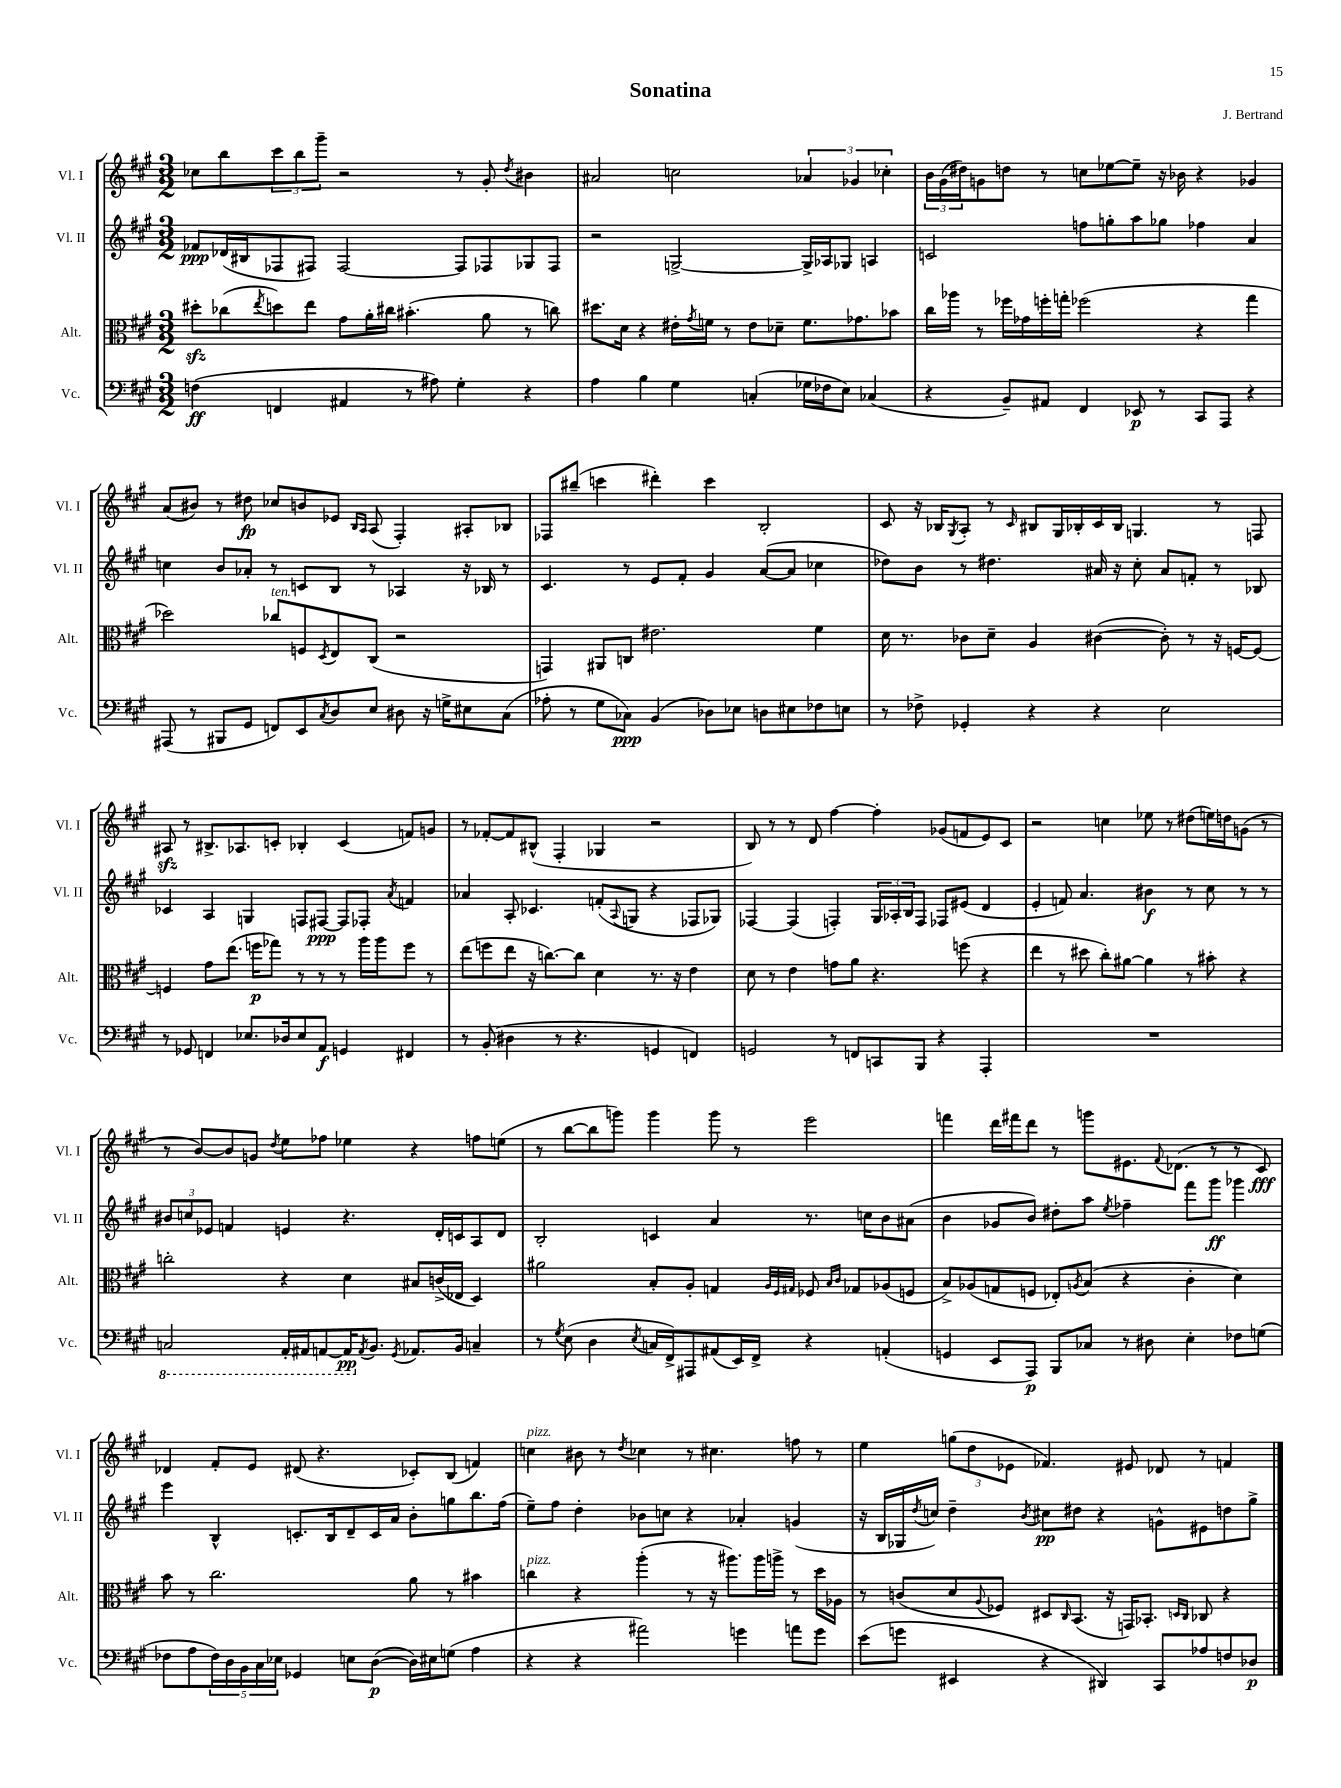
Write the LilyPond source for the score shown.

\header { title = "Sonatina" composer = "J. Bertrand" }
<<
\new StaffGroup <<
\new Staff = "s0" \with { instrumentName = "Vl. I" shortInstrumentName = "Vl. I" } {
    \clef treble \key a \major \numericTimeSignature \time 3/2
    ces''8 b''8 \tuplet 3/2 { cis'''8 b''8 gis'''8-- } r2 r8 gis'8-. \acciaccatura { d''8 } bis'4 |
    ais'2 c''2 \tuplet 3/2 { aes'4 ges'4 ces''4-. } |
    \tuplet 3/2 { b'16 gis'16( dis''16) } g'8 d''8 r8 c''8 ees''8~ ees''8-- r16 bes'16 r4 ges'4 |
    a'8( bis'8) r8 dis''8\fp ces''8 b'8 ees'8 \grace { b16 a16 } a8( fis4-.) ais8-. bes8 |
    fes8 bis''8--( c'''4 dis'''4-.) c'''4 b2-. |
    cis'8 r16 bes16 \acciaccatura { gis8 } a8-. r8 \grace { cis'16 } bis8 gis16 bes16-. cis'16 bes16 g4. r8 f8 |
    ais8\sfz r8 bis8.-> aes8. c'8-. bes4-. c'4( f'8) g'8 |
    r8 fes'8~-. fes'8 bis8-^( fis4-. ges4 r2 |
    b8) r8 r8 d'8 fis''4~ fis''4-. ges'8( f'8 e'8) cis'8 |
    r2 c''4 ees''8 r8 dis''8( e''16) d''16 g'8( r8 |
    r8 b'8~) b'8 g'8 \acciaccatura { d''8 } e''8 fes''8 ees''4 r4 f''8 e''8( |
    r8 b''8~ b''8 g'''8) g'''4 g'''8 r8 e'''2 |
    f'''4 d'''16 fis'''16 d'''8 r8 g'''8 eis'8. \appoggiatura { fis'8 } des'8.( r8 r8 cis'8\fff) |
    des'4 fis'8-. e'8 dis'8( r4. ces'8-.) b8( f'4) |
    c''4^\markup { \italic "pizz." } bis'8 r8 \acciaccatura { d''8 } ces''4 r8 cis''4. f''8 r8 |
    e''4 \tuplet 3/2 { g''8( d''8 ees'8 } fes'4.) eis'8 des'8 r8 f'4 \bar "|." |
}
\new Staff = "s1" \with { instrumentName = "Vl. II" shortInstrumentName = "Vl. II" } {
    \clef treble \key a \major \numericTimeSignature \time 3/2
    fes'8\ppp des'16( bis16 fes8 fis8) fis2~ fis8 fes8 ges8 fes8 |
    r2 g2~-> g16-> aes16 ges8 a4 |
    c'2 f''8 g''8-. a''8 ges''8 fes''4 a'4 |
    c''4 b'8 aes'8-. r8 c'8 b8 r8 aes4 r16 bes16 r8 |
    cis'4. r8 e'8 fis'8-. gis'4 a'8~( a'8 ces''4 |
    des''8) b'8 r8 dis''4. ais'16 r16 cis''8-. ais'8 f'8-. r8 bes8 |
    ces'4 a4 g4 f8 fis8~\ppp fis8 fes8-. \acciaccatura { a'8 } f'4 |
    aes'4 a8-. ces'4. f'8-.( \appoggiatura { a8 } g8 r4 fes8 ges8) |
    fes4~ fes4( f4-.) \tuplet 3/2 { gis16 aes16-. b16 } f8 fes8 eis'8( d'4 |
    e'4-. f'8) a'4. bis'4\f r8 cis''8 r8 r8 |
    \tuplet 3/2 { bis'8 c''8 ees'8 } f'4 e'4 r4. d'16-. c'16 a8 d'8 |
    b2-. c'4 a'4 r8. c''16 b'8 ais'8( |
    b'4 ges'8 b'8) dis''8-. a''8 \acciaccatura { e''8 } fes''4-- fis'''8 gis'''8\ff ges'''4 |
    e'''4 b4-^ c'8.-. b16 d'8-- c'16 a'16 b'8-. g''8 b''8. fis''16( |
    e''8--) fis''8 d''4-. bes'8 c''8 r4 aes'4-. g'4( |
    r16 b16 ges16 \acciaccatura { d''8 } c''16) d''4-- \acciaccatura { b'8 } cis''8\pp dis''8 r4 g'8-^ eis'8 d''8 gis''8-> \bar "|." |
}
\new Staff = "s2" \with { instrumentName = "Alt." shortInstrumentName = "Alt." } {
    \clef alto \key a \major \numericTimeSignature \time 3/2
    dis''8-.\sfz ces''8( \acciaccatura { e''8 } d''8) e''8 gis'8 a'16-. cis''16 bis'4.-.( a'8 r8 c''8) |
    dis''8. d'16 r4 eis'16-. \acciaccatura { gis'8 } f'16 r8 eis'8 des'8-- f'8. ges'8. bes'8 |
    cis''16 aes''16 r8 fes''16 ges'16 f''16-. g''16-. fes''2( r4 g''4 |
    des''2) ces''8^\markup { \italic "ten." } f8 \acciaccatura { d8 } e8 cis8( r2 |
    g,4) ais,8 c8 eis'2. fis'4 |
    d'16 r8. ces'8 d'8-- a4 cis'4~( cis'8-.) r8 r16 f16~ f8~ |
    f4 gis'8 e''8.( f''16\p ges''8) r8 r8 r8 a''16 a''16 f''8 r8 |
    e''8( f''8 e''8 r16 c''8.~) c''8 d'4 r8. r16 e'4 |
    d'8 r8 e'4 g'8 a'8 r4. f''8( r4 |
    e''4 r8 dis''8 cis''8-.) ais'8~ ais'4 r8 bis'8-. r4 |
    c''2-. r4 d'4 bis8 c'16->( ees16 d4) |
    ais'2 b8-. a8-. g4 \grace { a32 fis32 gis32 } fes8 \grace { b16 cis'16 } ges8 aes8( f8 |
    b8->) aes8( g8 f8 ees8-.) \acciaccatura { a8 } b8( r4 cis'4-. d'4) |
    b'8 r8 cis''2. a'8 r8 bis'4 |
    c''4^\markup { \italic "pizz." } r4 a''4-.( r8 r16 ais''8.) ais''16 a''16-> r8 d''16 aes16 |
    r8 c'8( d'8 \appoggiatura { a8 } fes8) dis8 \grace { cis16 } b,8.( r16 g,16) bes,8.-. \grace { d16 cis16 } ces8 r4 \bar "|." |
}
\new Staff = "s3" \with { instrumentName = "Vc." shortInstrumentName = "Vc." } {
    \clef bass \key a \major \numericTimeSignature \time 3/2
    f4\ff( f,4 ais,4 r8 ais8) gis4-. r4 |
    a4 b4 gis4 c4-.( ges16 fes16 e8) ces4( |
    r4 b,8--) ais,8 fis,4 ees,8\p r8 cis,8 a,,8 r4 |
    ais,,8( r8 bis,,8 gis,8 f,8) e,8 \acciaccatura { cis8 } d8 e8 dis8 r16 g16-> eis8 cis8( |
    aes8-. r8 gis8 ces8\ppp) b,4( des8) ees8 d8 eis8 fes8 e8 |
    r8 fes8-> ges,4-. r4 r4 e2 |
    r8 ges,8 f,4 ees8. des16 ees8 a,8\f g,4 fis,4 |
    r8 b,8-.( dis4 r8 r4. g,4 f,4) |
    g,2 r8 f,8 c,8 b,,8 r4 a,,4-. |
    R1. |
    \ottava #-1 c,2 a,,16-. ais,,16 a,,8~ a,,16\pp \ottava #0 \acciaccatura { a,8 } b,8. \acciaccatura { gis,8 } aes,8. b,16 c4-- |
    r8 \acciaccatura { gis8 } e8( d4 \acciaccatura { e8 } c16 fis,16->) ais,,8 ais,8( e,16) fis,16-> r4 a,4-.( |
    g,4 e,8 a,,8\p) b,,8 ces8 r8 dis8 e4-. fes8 g8( |
    fes8 a8 \tuplet 5/4 { fes16) d16 b,16 cis16 ees16 } ges,4 e8 d8~\p( d16) eis16 g8( a4 |
    r4 r4 ais'2) g'4 a'8 g'8 |
    e'8( g'8 eis,4 r4 dis,4) cis,8 aes8 f8 des8\p \bar "|." |
}
>>
>>
\layout { \context { \Score \remove "Bar_number_engraver" } }
